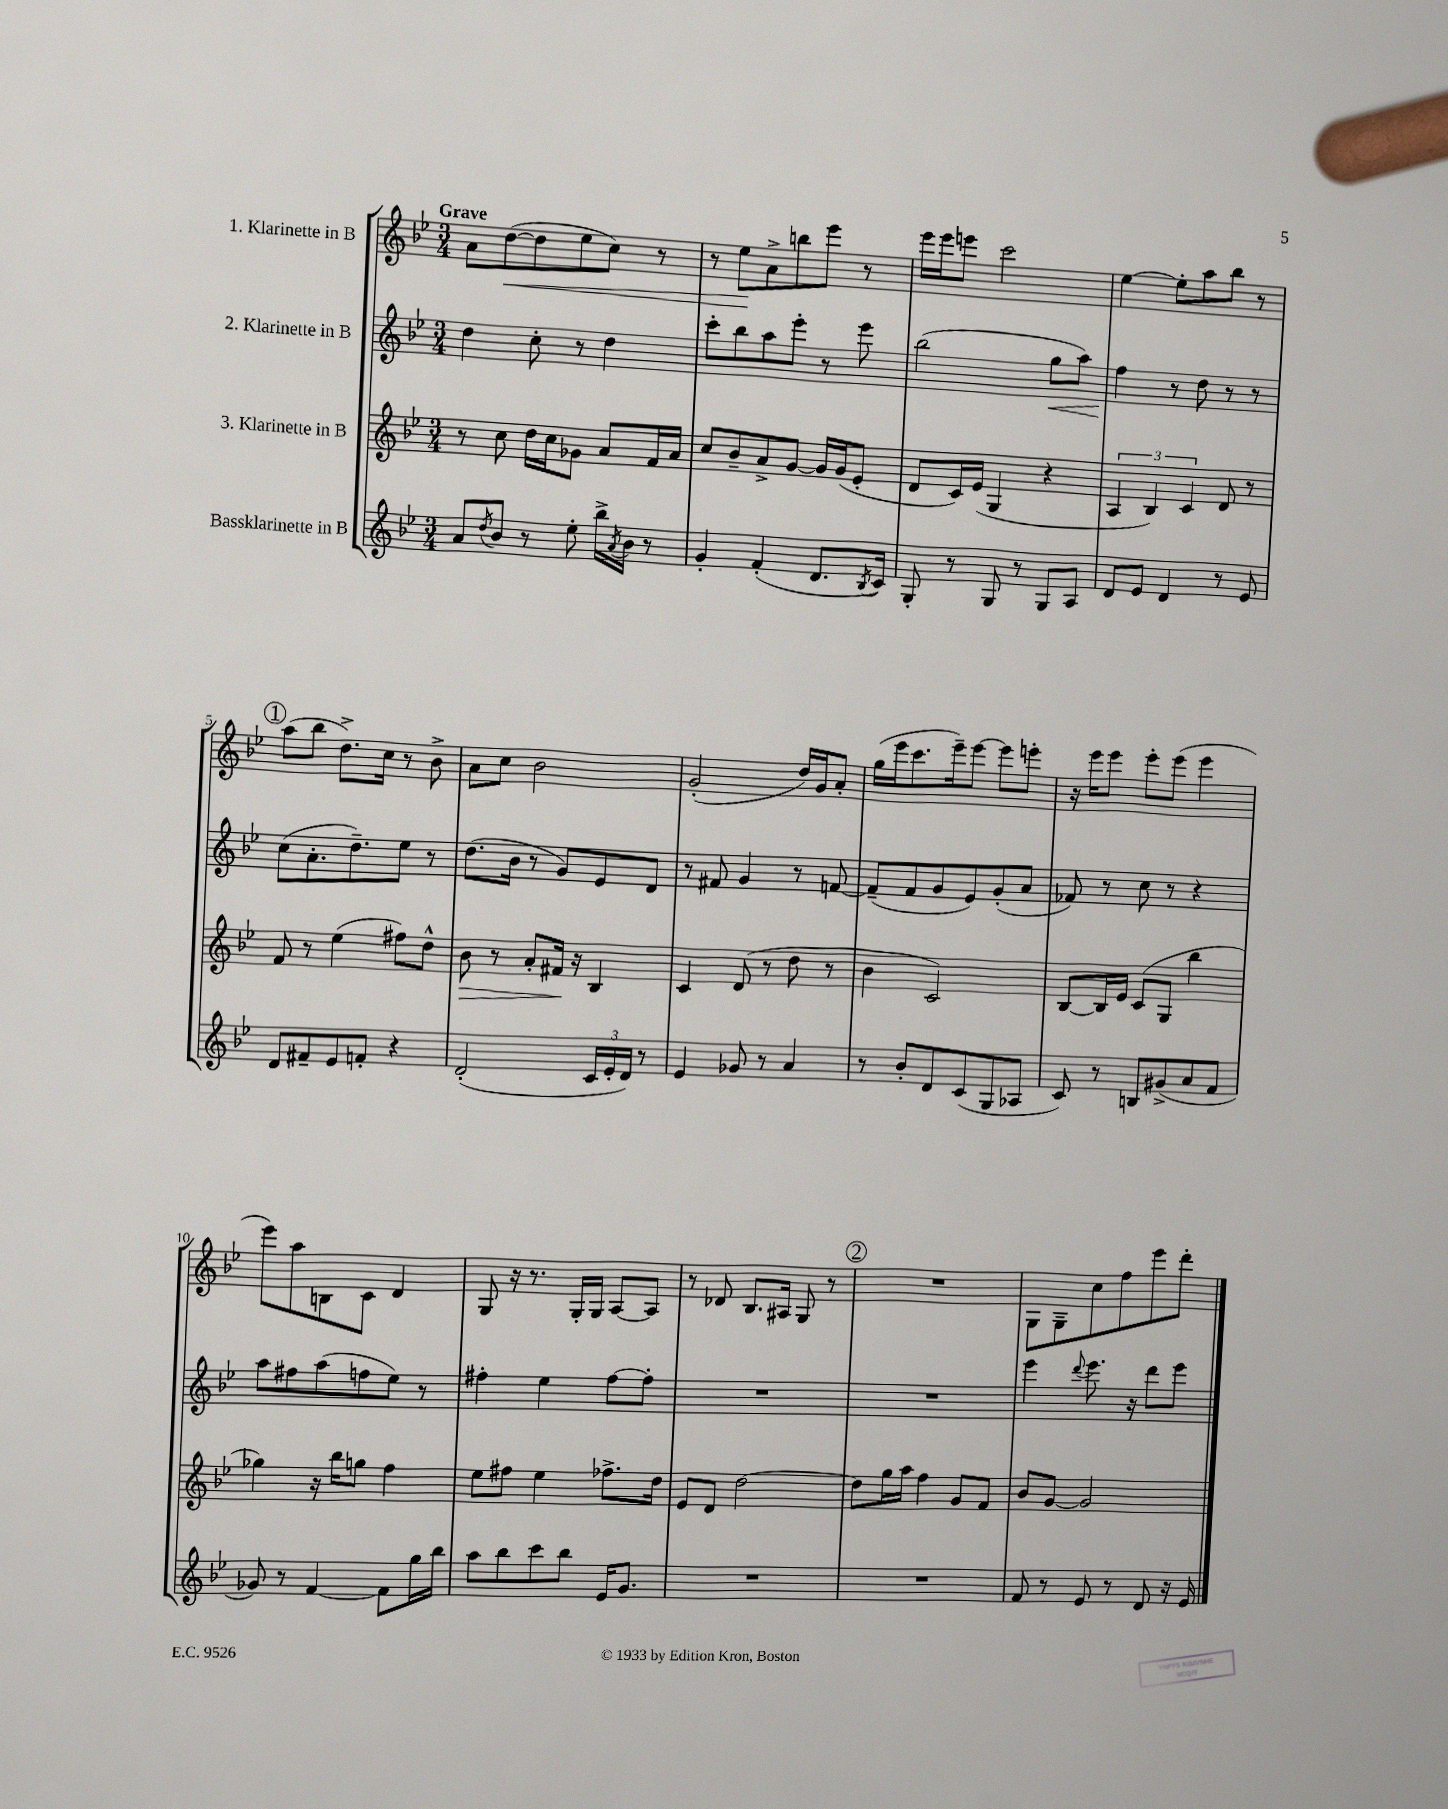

**kern	**kern	**dynam	**kern	**dynam	**kern	**dynam
*part4	*part3	*part3	*part2	*part2	*part1	*part1
*staff4	*staff3	*staff3	*staff2	*staff2	*staff1	*staff1
*I"Bassklarinette in B	*I"3. Klarinette in B	*	*I"2. Klarinette in B	*	*I"1. Klarinette in B	*
*clefG2	*clefG2	*	*clefG2	*	*clefG2	*
*k[b-e-]	*k[b-e-]	*	*k[b-e-]	*	*k[b-e-]	*
*M3/4	*M3/4	*	*M3/4	*	*M3/4	*
=1	=1	=1	=1	=1	=1	=1
!	!	!	!	!	!LO:TX:a:B:t=Grave	!
8a/L	8r	.	4dd\	.	8a\L	.
8qdd/	.	.	.	.	.	.
!	!	!	!	!	!	!LO:HP:b
8b-/J	8cc\	.	.	.	([8dd\	<
8r	16dd\LL	.	8cc'\	.	8dd\]	.
.	16cc\J	.	.	.	.	.
8ee-'\	8g-X\J	.	8r	.	8ee-\	.
16bb-^\LL	8a/L	.	4dd\	.	8cc\J)	.
8qa/	.	.	.	.	.	.
16b-\JJ	.	.	.	.	.	.
8r	16f/L	.	.	.	8r	.
.	16a/JJ	.	.	.	.	.
=2	=2	=2	=2	=2	=2	=2
4g'/	8cc/L	.	8ccc'\L	.	8r	.
.	8b-~/	.	8bb-\	.	8ee-\L	.
(4f'/	8a^/	.	8aa\	.	8a^\	[
.	[8g/J	.	8eee-'\J	.	8bbn\	.
8.d/L	16g/LL]	.	8r	.	8eee-\J	.
.	(16g/J	.	.	.	.	.
.	8e-'/J	.	8eee-\	.	8r	.
8qB-/	.	.	.	.	.	.
16c/Jk)	.	.	.	.	.	.
=3	=3	=3	=3	=3	=3	=3
8G'/	8d/L	.	(2bb-\	.	16eee-\LL	.
.	.	.	.	.	16eee-\J	.
8r	16c/L)	.	.	.	8eeen\J	.
.	(16e-/JJ	.	.	.	.	.
8G/	4G/	.	.	.	2ccc\	.
8r	.	.	.	.	.	.
!	!	!	!	!LO:HP:b	!	!
8G/L	4r	.	8gg\L	<	.	.
8A/J	.	.	8aa\J)	.	.	.
=4	=4	=4	=4	=4	=4	=4
8d/L	6A/	.	4ff\	.	[4ee-\	.
8e-/J	.	.	.	.	.	.
.	6B-/)	.	.	.	.	.
4d/	.	.	8r	[	8ee-'\L]	.
.	6c/	.	.	.	.	.
.	.	.	8dd\	.	8aa\	.
8r	8d/	.	8r	.	8bb-\J	.
8e-/	8r	.	8r	.	8r	.
!!LO:LB:g=z
!!LO:REH:place=s1:t=1
=5	=5	=5	=5	=5	=5	=5
8d/L	8f/	.	(8cc\L	.	(8aa\L	.
8f#X~/	8r	.	8.a'\	.	8bb-\J	.
8e-/	(4ee-\	.	.	.	8.dd^\L)	.
.	.	.	8.dd~\)	.	.	.
8fn'/J	.	.	.	.	.	.
.	.	.	.	.	16cc\Jk	.
4r	8ff#X\L)	.	8ee-\J	.	8r	.
.	8dd^^\J	.	8r	.	8b-^\	.
=6	=6	=6	=6	=6	=6	=6
!	!	!LO:HP:b	!	!	!	!
(2d'/	8b-\	>	(8.dd\L	.	8a\L	.
.	8r	.	.	.	8cc\J	.
.	.	.	16b-\Jk	.	.	.
.	8a'/L	.	8r	.	2b-\	.
.	16f#X/Jk	.	8g/L)	.	.	.
.	16r	]	.	.	.	.
24c/LL	4B-/	.	8e-/	.	.	.
24e-'/	.	.	.	.	.	.
24d/JJ)	.	.	.	.	.	.
8r	.	.	8d/J	.	.	.
=7	=7	=7	=7	=7	=7	=7
4e-/	4c/	.	8r	.	(2g'/	.
.	.	.	8f#X/	.	.	.
8g-X/	(8d/	.	4g/	.	.	.
8r	8r	.	.	.	.	.
4a/	8dd\	.	8r	.	16dd/LL)	.
.	.	.	.	.	16g/J	.
.	8r	.	[8fn/	.	8a'/J	.
=8	=8	=8	=8	=8	=8	=8
8r	4b-\	.	(8f~/L]	.	(16gg\LL	.
.	.	.	.	.	16eee-\J	.
8b-'/L	.	.	8f/	.	8.ccc\	.
8d/	2c/)	.	8g/	.	.	.
.	.	.	.	.	16eee-~\k)	.
(8c/	.	.	8e-/)	.	[8eee-\J	.
8G/	.	.	(8g'/	.	8eee-\L]	.
8A-X/J	.	.	8a/J	.	8eeen'\J	.
=9	=9	=9	=9	=9	=9	=9
8c/)	[8B-/L	.	8f-X/)	.	16r	.
.	.	.	.	.	16eee-\KL	.
8r	16B-/L]	.	8r	.	8eee-\J	.
.	16e-/JJ	.	.	.	.	.
8Bn/L	(8c/L	.	8cc\	.	8eee-'\L	.
(8g#X^/	8G/J	.	8r	.	(8eee-\J	.
8a/	4bb-\	.	4r	.	4eee-\	.
8f/J	.	.	.	.	.	.
!!LO:LB:g=z
=10	=10	=10	=10	=10	=10	=10
8g-X/)	4gg-X\)	.	8aa\L	.	8eee-\L)	.
8r	.	.	8ff#X\	.	8aa\	.
[4f/	16r	.	(8aa\	.	8Bn\	.
.	16bb-\KL	.	.	.	.	.
.	8ggn\J	.	8ffn\	.	8c\J	.
8f\L]	4ff\	.	8ee-\J)	.	4d/	.
16gg\L	.	.	8r	.	.	.
16bb-\JJ	.	.	.	.	.	.
=11	=11	=11	=11	=11	=11	=11
8aa\L	8ee-\L	.	4ff#X'\	.	8G/	.
8bb-\	8ff#X\J	.	.	.	16r	.
.	.	.	.	.	8.r	.
8ccc\	4ee-\	.	4ee-\	.	.	.
8bb-\J	.	.	.	.	16G'/LL	.
.	.	.	.	.	16G/JJ	.
16e-/KL	8.ff-X^\L	.	[8ff#\L	.	[8A/L	.
8.g/J	.	.	.	.	.	.
.	.	.	8ff#'\J]	.	8A/J]	.
.	16dd\Jk	.	.	.	.	.
=12	=12	=12	=12	=12	=12	=12
2.r	8e-/L	.	2.r	.	8r	.
.	8d/J	.	.	.	8d-X/	.
.	[2dd\	.	.	.	8.B-/L	.
.	.	.	.	.	16A#X/Jk	.
.	.	.	.	.	8G/	.
.	.	.	.	.	8r	.
!!LO:REH:place=s1:t=2
=13	=13	=13	=13	=13	=13	=13
2.r	8dd\L]	.	2.r	.	2.r	.
.	16gg\L	.	.	.	.	.
.	16aa\JJ	.	.	.	.	.
.	4ff\	.	.	.	.	.
.	8g/L	.	.	.	.	.
.	8f/J	.	.	.	.	.
=14	=14	=14	=14	=14	=14	=14
8f/	8b-/L	.	4eee-\	.	8G\L	.
8r	[8g/J	.	.	.	8G~\	.
.	.	.	8qqddd/	.	.	.
8e-/	2g/]	.	8.eee-\	.	8cc\	.
8r	.	.	.	.	8ff\	.
.	.	.	16r	.	.	.
8d/	.	.	8ddd\L	.	8eee-\	.
16r	.	.	8eee-\J	.	8ddd'\J	.
16e-/	.	.	.	.	.	.
==	==	==	==	==	==	==
*-	*-	*-	*-	*-	*-	*-
